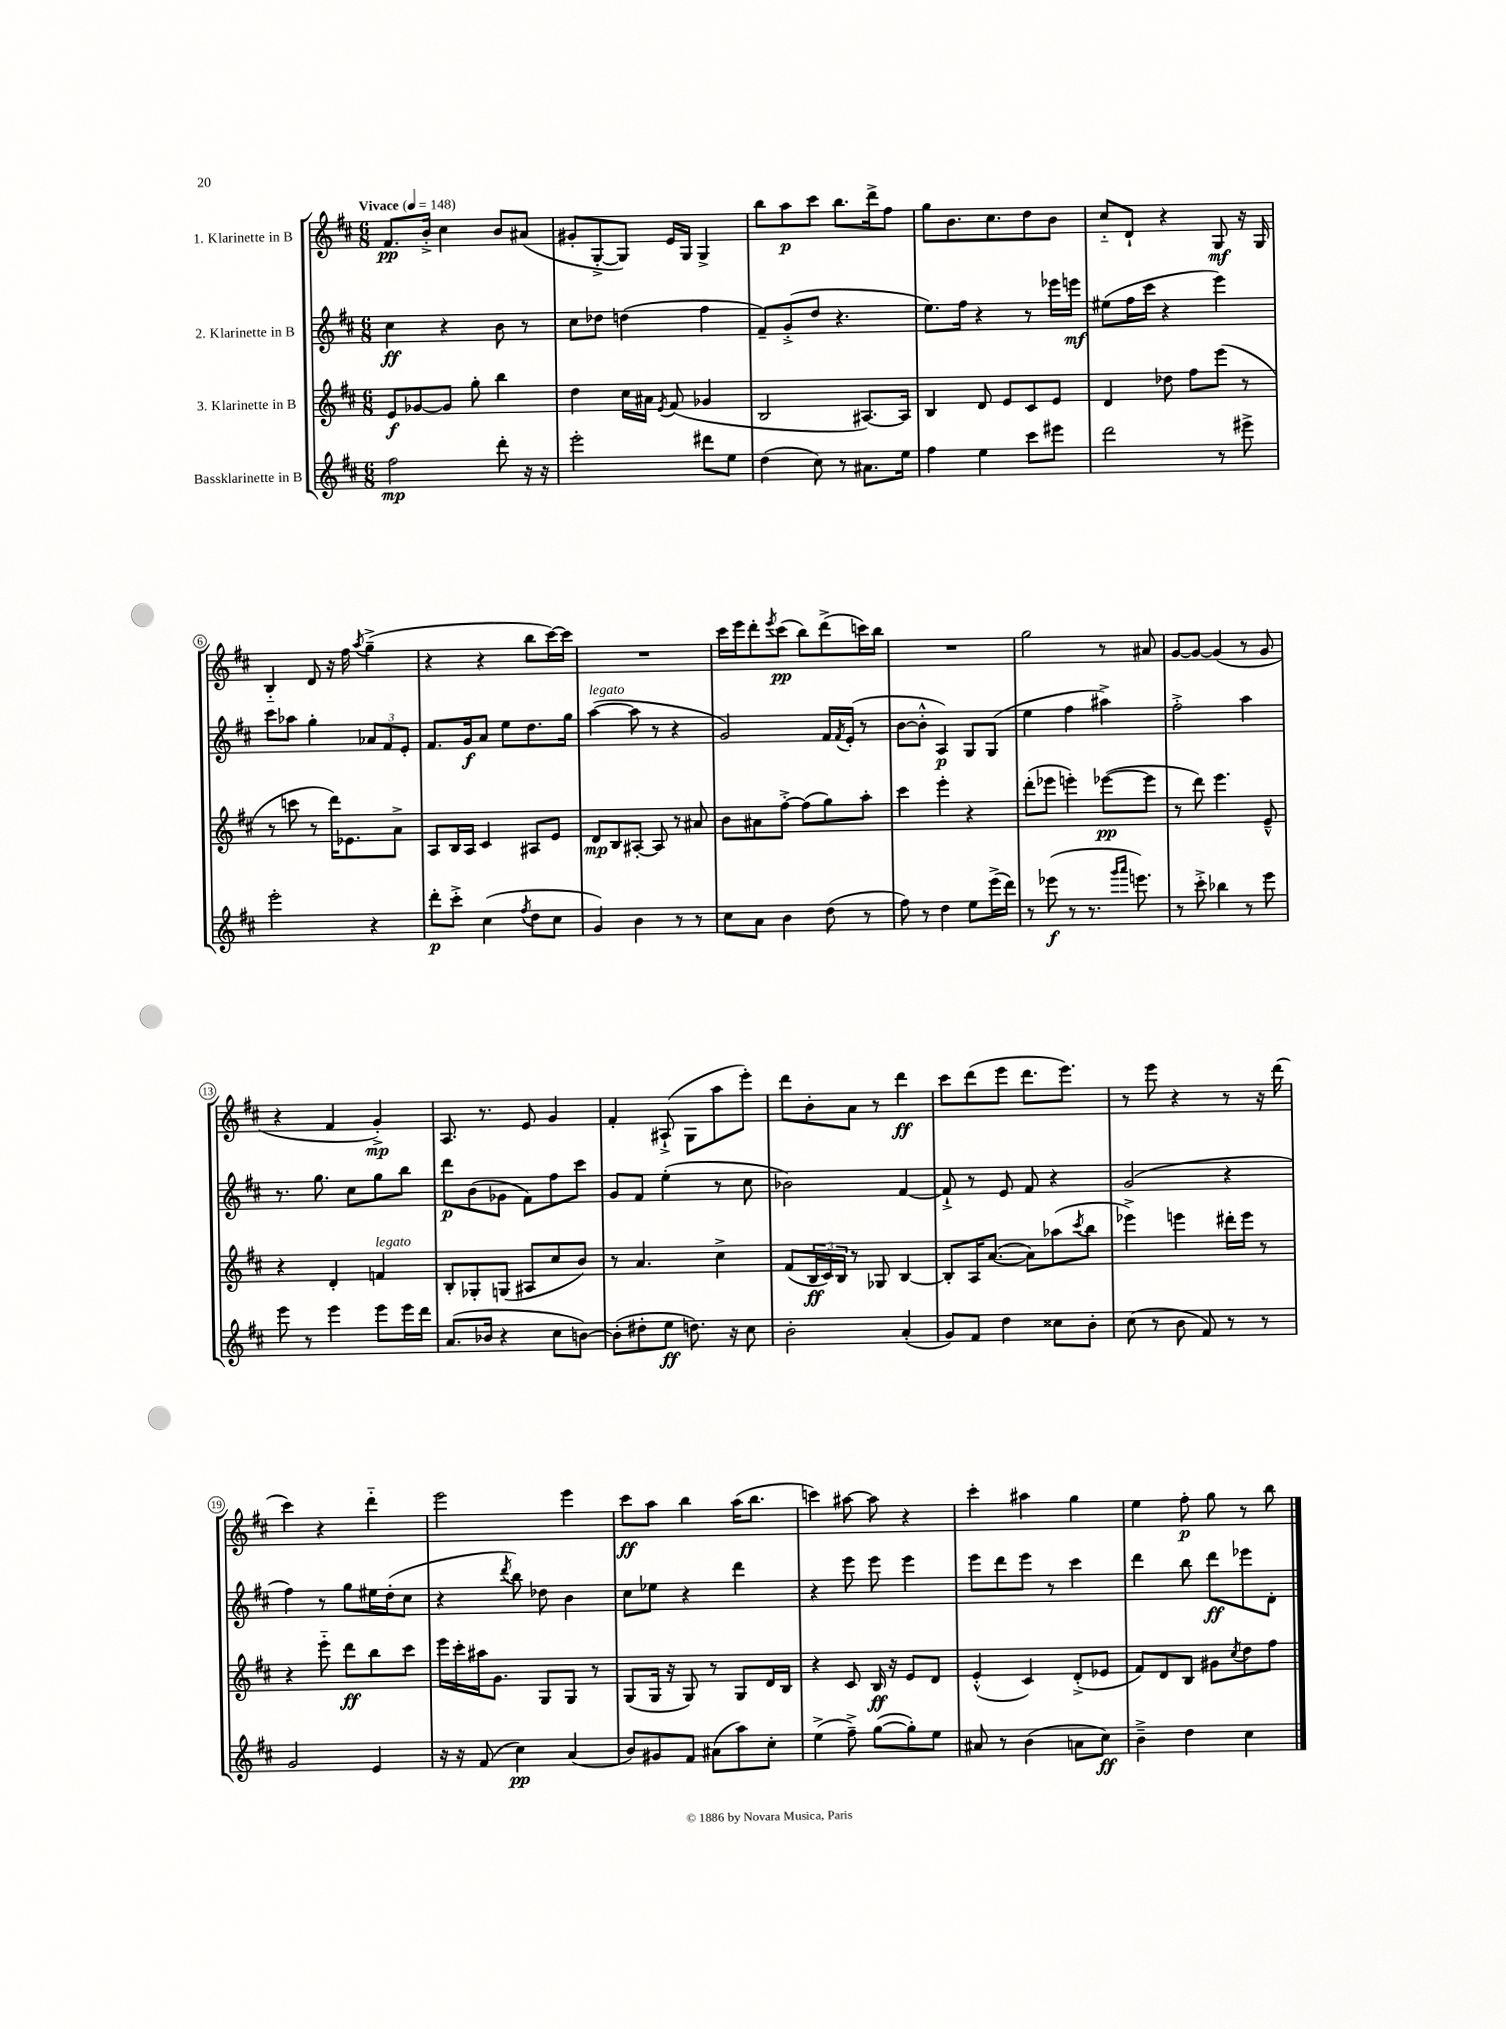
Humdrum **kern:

**kern	**dynam	**kern	**dynam	**kern	**dynam	**kern	**dynam
*part4	*part4	*part3	*part3	*part2	*part2	*part1	*part1
*staff4	*staff4	*staff3	*staff3	*staff2	*staff2	*staff1	*staff1
*I"Bassklarinette in B	*	*I"3. Klarinette in B	*	*I"2. Klarinette in B	*	*I"1. Klarinette in B	*
*clefG2	*	*clefG2	*	*clefG2	*	*clefG2	*
*k[f#c#]	*	*k[f#c#]	*	*k[f#c#]	*	*k[f#c#]	*
*M6/8	*	*M6/8	*	*M6/8	*	*M6/8	*
*MM148	*	*MM148	*	*MM148	*	*MM148	*
=1	=1	=1	=1	=1	=1	=1	=1
!	!	!	!	!	!	!LO:TX:a:B:t=Vivace	!
2ff#\	mp	8e/L	f	4cc#\	ff	8.f#/L	pp
.	.	[8g-X/	.	.	.	.	.
.	.	.	.	.	.	16b'^/Jk	.
.	.	8g-/J]	.	4r	.	4cc#\	.
.	.	8gg'\	.	.	.	.	.
8ddd'\	.	4bb\	.	8b\	.	8b/L	.
16r	.	.	.	8r	.	(8a#X/J	.
16r	.	.	.	.	.	.	.
=2	=2	=2	=2	=2	=2	=2	=2
2eee'\	.	4dd\	.	8cc#\L	.	8g#X'/L	.
.	.	.	.	8dd-X\J	.	[8G'^/	.
.	.	16cc#\LL	.	(4ddn\	.	8G/J])	.
.	.	16a#X\JJ	.	.	.	.	.
.	.	8qe/	.	.	.	.	.
.	.	(8f#/	.	.	.	16e/LL	.
.	.	.	.	.	.	16G/JJ	.
8ddd#X\L	.	4g-X/	.	4ff#\	.	4G^/	.
8ee\J	.	.	.	.	.	.	.
=3	=3	=3	=3	=3	=3	=3	=3
(4dd\	.	2B/	.	8f#~/L)	.	8bb\L	.
.	.	.	.	(8g'^/	.	8aa\	p
8cc#\)	.	.	.	8dd/J	.	8ccc#\J	.
8r	.	.	.	4.r	.	8.bb\L	.
8.a#X\L	.	[8.A#X/L)	.	.	.	.	.
.	.	.	.	.	.	16ddd^\k	.
.	.	.	.	.	.	8ff#\J	.
16ee\Jk	.	16A#/Jk]	.	.	.	.	.
=4	=4	=4	=4	=4	=4	=4	=4
4ff#\	.	4B/	.	8.ee\L)	.	8gg\L	.
.	.	.	.	.	.	8.b\	.
.	.	.	.	16ff#\Jk	.	.	.
4ee\	.	8d/	.	4r	.	.	.
.	.	.	.	.	.	8.cc#\	.
.	.	8e/L	.	.	.	.	.
8ccc#\L	.	8c#/	.	8r	.	8dd\	.
8eee#X\J	.	8e/J	.	16eee-X\LL	.	8b\J	.
.	.	.	.	16eeen\JJ	mf	.	.
=5	=5	=5	=5	=5	=5	=5	=5
2ddd\	.	4d/	.	(8ee#X\L	.	8cc#/L	.
.	.	.	.	16ff#\L	.	8d`/J	.
.	.	.	.	16ccc#\JJ	.	.	.
.	.	8dd-X\	.	4r	.	4r	.
.	.	8ff#\L	.	.	.	.	.
8r	.	(8eee\J	.	4eee\)	.	8G/	mf
8eee#X^\	.	8r	.	.	.	16r	.
.	.	.	.	.	.	16G/	.
!!LO:LB:g=z
=6	=6	=6	=6	=6	=6	=6	=6
2eee'\	.	8r	.	8ccc#\L	.	4B/	.
.	.	8cccn\	.	8aa-X\J	.	.	.
.	.	8r	.	4gg'\	.	8d/	.
.	.	16ddd\KL)	.	.	.	16r	.
.	.	8.e-X\	.	.	.	16ff#\	.
.	.	.	.	.	.	8qaa/	.
4r	.	.	.	12a-X/L	.	(4gg~^\	.
.	.	.	.	12f#/	.	.	.
.	.	8a^\J	.	.	.	.	.
.	.	.	.	12e'/J	.	.	.
=7	=7	=7	=7	=7	=7	=7	=7
8ddd'\L	p	8A/L	.	8.f#/L	.	4r	.
8ccc#'^\J	.	16B/L	.	.	.	.	.
.	.	16A/JJ	.	16g/k	f	.	.
(4cc#\	.	4c#/	.	8a/J	.	4r	.
.	.	.	.	8ee\L	.	.	.
8qff#/	.	.	.	.	.	.	.
8dd\L	.	8A#X/L	.	8.dd\	.	8bb\L	.
8cc#\J	.	8e/J	.	.	.	[16ccc#\L)	.
.	.	.	.	16gg\Jk	.	16ccc#\JJ]	.
=8	=8	=8	=8	=8	=8	=8	=8
!	!	!	!	!LO:TX:a:i:t=legato	!	!	!
4g/)	.	8d/L	mp	([4aa\	.	2.r	.
.	.	8B/	.	.	.	.	.
4b\	.	[8A#X'/J	.	8aa\]	.	.	.
.	.	8A#/]	.	8r	.	.	.
8r	.	8r	.	4r	.	.	.
8r	.	8a#X/	.	.	.	.	.
=9	=9	=9	=9	=9	=9	=9	=9
8cc#\L	.	8b\L	.	2g/)	.	16ccc#\LL	.
.	.	.	.	.	.	16eee\J	.
8a\J	.	8a#X\	.	.	.	8ddd'\	.
.	.	.	.	.	.	8qeee/	.
4b\	.	[8ff#'^\J	.	.	.	(8ccc#\J	pp
.	.	(8ff#\L]	.	.	.	8bb\L)	.
(8dd\	.	8gg\)	.	16f#/LL	.	(8ddd^\	.
.	.	.	.	8qf#/	.	.	.
.	.	.	.	(16e'/JJ	.	.	.
8r	.	8aa'\J	.	8r	.	16cccn\L)	.
.	.	.	.	.	.	16bb\JJ	.
=10	=10	=10	=10	=10	=10	=10	=10
8ff#\)	.	4ccc#\	.	[8b\L	.	2.r	.
8r	.	.	.	8b'^^\J]	.	.	.
4dd\	.	4eee'\	.	4A/)	p	.	.
8ee\L	.	4r	.	8G/L	.	.	.
(16eee^\L	.	.	.	(8G/J	.	.	.
16ddd\JJ)	.	.	.	.	.	.	.
=11	=11	=11	=11	=11	=11	=11	=11
8r	.	(8ddd'\L	.	4ee\	.	2gg\	.
(8eee-X\	f	8eee-X\J	.	.	.	.	.
8r	.	4eeen'\)	.	4ff#\	.	.	.
8.r	.	.	.	.	.	.	.
.	.	([8eee-X\L	pp	4aa#X^\)	.	8r	.
16qqggg/LL	.	.	.	.	.	.	.
16qqaaa/JJ	.	.	.	.	.	.	.
8.eeen\)	.	.	.	.	.	.	.
.	.	8eee-\J]	.	.	.	8a#X/	.
=12	=12	=12	=12	=12	=12	=12	=12
8r	.	8r	.	2ff#'^\	.	[8g/L	.
8ccc#'^\	.	8ddd\)	.	.	.	8g/J_	.
4bb-X\	.	4.eee\	.	.	.	(4g/]	.
8r	.	.	.	4aa\	.	8r	.
8eee\	.	8e~^^/	.	.	.	8g/	.
!!LO:LB:g=z
=13	=13	=13	=13	=13	=13	=13	=13
8eee\	.	4r	.	8.r	.	4r	.
8r	.	.	.	.	.	.	.
.	.	.	.	8.gg\	.	.	.
4eee\	.	4d'/	.	.	.	4f#/	.
.	.	.	.	8cc#\L	.	.	.
!	!	!LO:TX:a:i:t=legato	!	!	!	!	!
8eee\L	.	4fn/	.	8gg\	.	4g'^/)	mp
16eee\L	.	.	.	8bb\J	.	.	.
16ddd\JJ	.	.	.	.	.	.	.
=14	=14	=14	=14	=14	=14	=14	=14
(8.a/L	.	8B'/L	.	8ddd\L	p	8.A/	.
.	.	8G-X'/	.	(8b\	.	.	.
16b-X/Jk	.	.	.	.	.	8.r	.
4r	.	(8Gn/J	.	8g-X\J	.	.	.
.	.	8A#X/L	.	8f#\L)	.	8e/	.
8cc#\L	.	8cc#/	.	8ff#\	.	4g/	.
[8bn\J)	.	8b/J)	.	8ccc#\J	.	.	.
=15	=15	=15	=15	=15	=15	=15	=15
(8b'\L]	.	8r	.	8g/L	.	4f#'/	.
8dd#X'\	.	4.a/	.	8f#/J	.	.	.
8ee\J	ff	.	.	(4ee'\	.	(8A#X`^/	.
8.ddn\)	.	.	.	.	.	8G\L	.
.	.	4cc#^\	.	8r	.	8aa\	.
16r	.	.	.	.	.	.	.
8cc#\	.	.	.	8cc#\	.	8eee'\J)	.
=16	=16	=16	=16	=16	=16	=16	=16
2b'\	.	(8f#/L	.	2b-X\)	.	8ddd\L	.
.	.	24B/L	ff	.	.	8b'\	.
.	.	24c#/)	.	.	.	.	.
.	.	24B/JJ	.	.	.	.	.
.	.	8r	.	.	.	8a\J	.
.	.	8G-X/	.	.	.	8r	.
(4a'/	.	[4B/	.	[4f#/	.	4ddd\	ff
=17	=17	=17	=17	=17	=17	=17	=17
8g/L)	.	8B'/L]	.	8f#`^/]	.	8ccc#\L	.
8f#/J	.	16A/K	.	8r	.	(8ddd\	.
.	.	([8.a/J	.	.	.	.	.
4dd\	.	.	.	8e/	.	8eee\J	.
.	.	8a\L])	.	8f#/	.	8.ddd\L	.
8cc##X\L	.	(8aa-X\	.	4r	.	.	.
.	.	.	.	.	.	8.eee\J)	.
.	.	8qccc#/	.	.	.	.	.
8b'\J	.	8bb\J	.	.	.	.	.
=18	=18	=18	=18	=18	=18	=18	=18
(8cc#\	.	4eee-X^\)	.	(2g/	.	8r	.
8r	.	.	.	.	.	8eee\	.
8b\	.	4eeen\	.	.	.	4r	.
8f#/)	.	.	.	.	.	.	.
8r	.	16ddd#X'\LL	.	4r	.	8r	.
.	.	16eee\JJ	.	.	.	.	.
8r	.	8r	.	.	.	16r	.
.	.	.	.	.	.	(16ddd\	.
!!LO:LB:g=z
=19	=19	=19	=19	=19	=19	=19	=19
2g/	.	4r	.	4ff#\)	.	4ccc#\)	.
.	.	8eee\	.	8r	.	4r	.
.	.	8ddd\L	ff	8gg\L	.	.	.
4e/	.	8bb\	.	16ee#X\L	.	4ddd\	.
.	.	.	.	(16dd'\J	.	.	.
.	.	8ccc#\J	.	8cc#\J	.	.	.
=20	=20	=20	=20	=20	=20	=20	=20
16r	.	16eee\LL	.	4r	.	2eee\	.
16r	.	16ccc#'\	.	.	.	.	.
(8f#/	.	16aa#X\J	.	.	.	.	.
.	.	8.g\J	.	.	.	.	.
.	.	.	.	8qddd/	.	.	.
4cc#\)	pp	.	.	8bb\)	.	.	.
.	.	8G/L	.	8dd-X\	.	.	.
(4a/	.	8G/J	.	4b\	.	4eee\	.
.	.	8r	.	.	.	.	.
=21	=21	=21	=21	=21	=21	=21	=21
8b/L)	.	(8G/L	.	8cc#\L	.	8ccc#\L	ff
8g#X/	.	16G/Jk	.	8ee-X\J	.	8aa\J	.
.	.	16r	.	.	.	.	.
8f#/J	.	8G/)	.	4r	.	4bb\	.
(8a#X\L	.	8r	.	.	.	.	.
8aa\)	.	8G/L	.	4ddd\	.	(16aa\KL	.
.	.	.	.	.	.	8.bb\J	.
8cc#'\J	.	16d/L	.	.	.	.	.
.	.	16B/JJ	.	.	.	.	.
=22	=22	=22	=22	=22	=22	=22	=22
(4ee^\	.	4r	.	4r	.	4cccn\)	.
8ff#~^\)	.	8c#/	.	8eee\	.	[8aa#X\	.
([8gg\L	.	16B/	ff	8eee\	.	8aa#\]	.
.	.	16r	.	.	.	.	.
8gg'\])	.	8e/L	.	4eee\	.	4r	.
8ee\J	.	8d/J	.	.	.	.	.
=23	=23	=23	=23	=23	=23	=23	=23
8a#X/	.	(4e'^^/	.	8eee\L	.	4ccc#'\	.
8r	.	.	.	8ddd\	.	.	.
(4b\	.	4c#/)	.	8eee\J	.	4aa#X\	.
.	.	.	.	8r	.	.	.
8an\L	.	(8d'^/L	.	4ccc#\	.	4gg\	.
8cc#\J)	ff	8e-X/J	.	.	.	.	.
=24	=24	=24	=24	=24	=24	=24	=24
4b~^\	.	8f#/L)	.	4ddd\	.	4ee\	.
.	.	8d/	.	.	.	.	.
4dd\	.	8B/J	.	8bb\	.	8ff#'\	p
.	.	8g#X\L	.	8ddd\L	ff	8gg\	.
.	.	8qcc#/	.	.	.	.	.
4cc#\	.	8dd\	.	8eee-X\	.	8r	.
.	.	8ff#\J	.	8d'\J	.	8bb\	.
==	==	==	==	==	==	==	==
*-	*-	*-	*-	*-	*-	*-	*-
